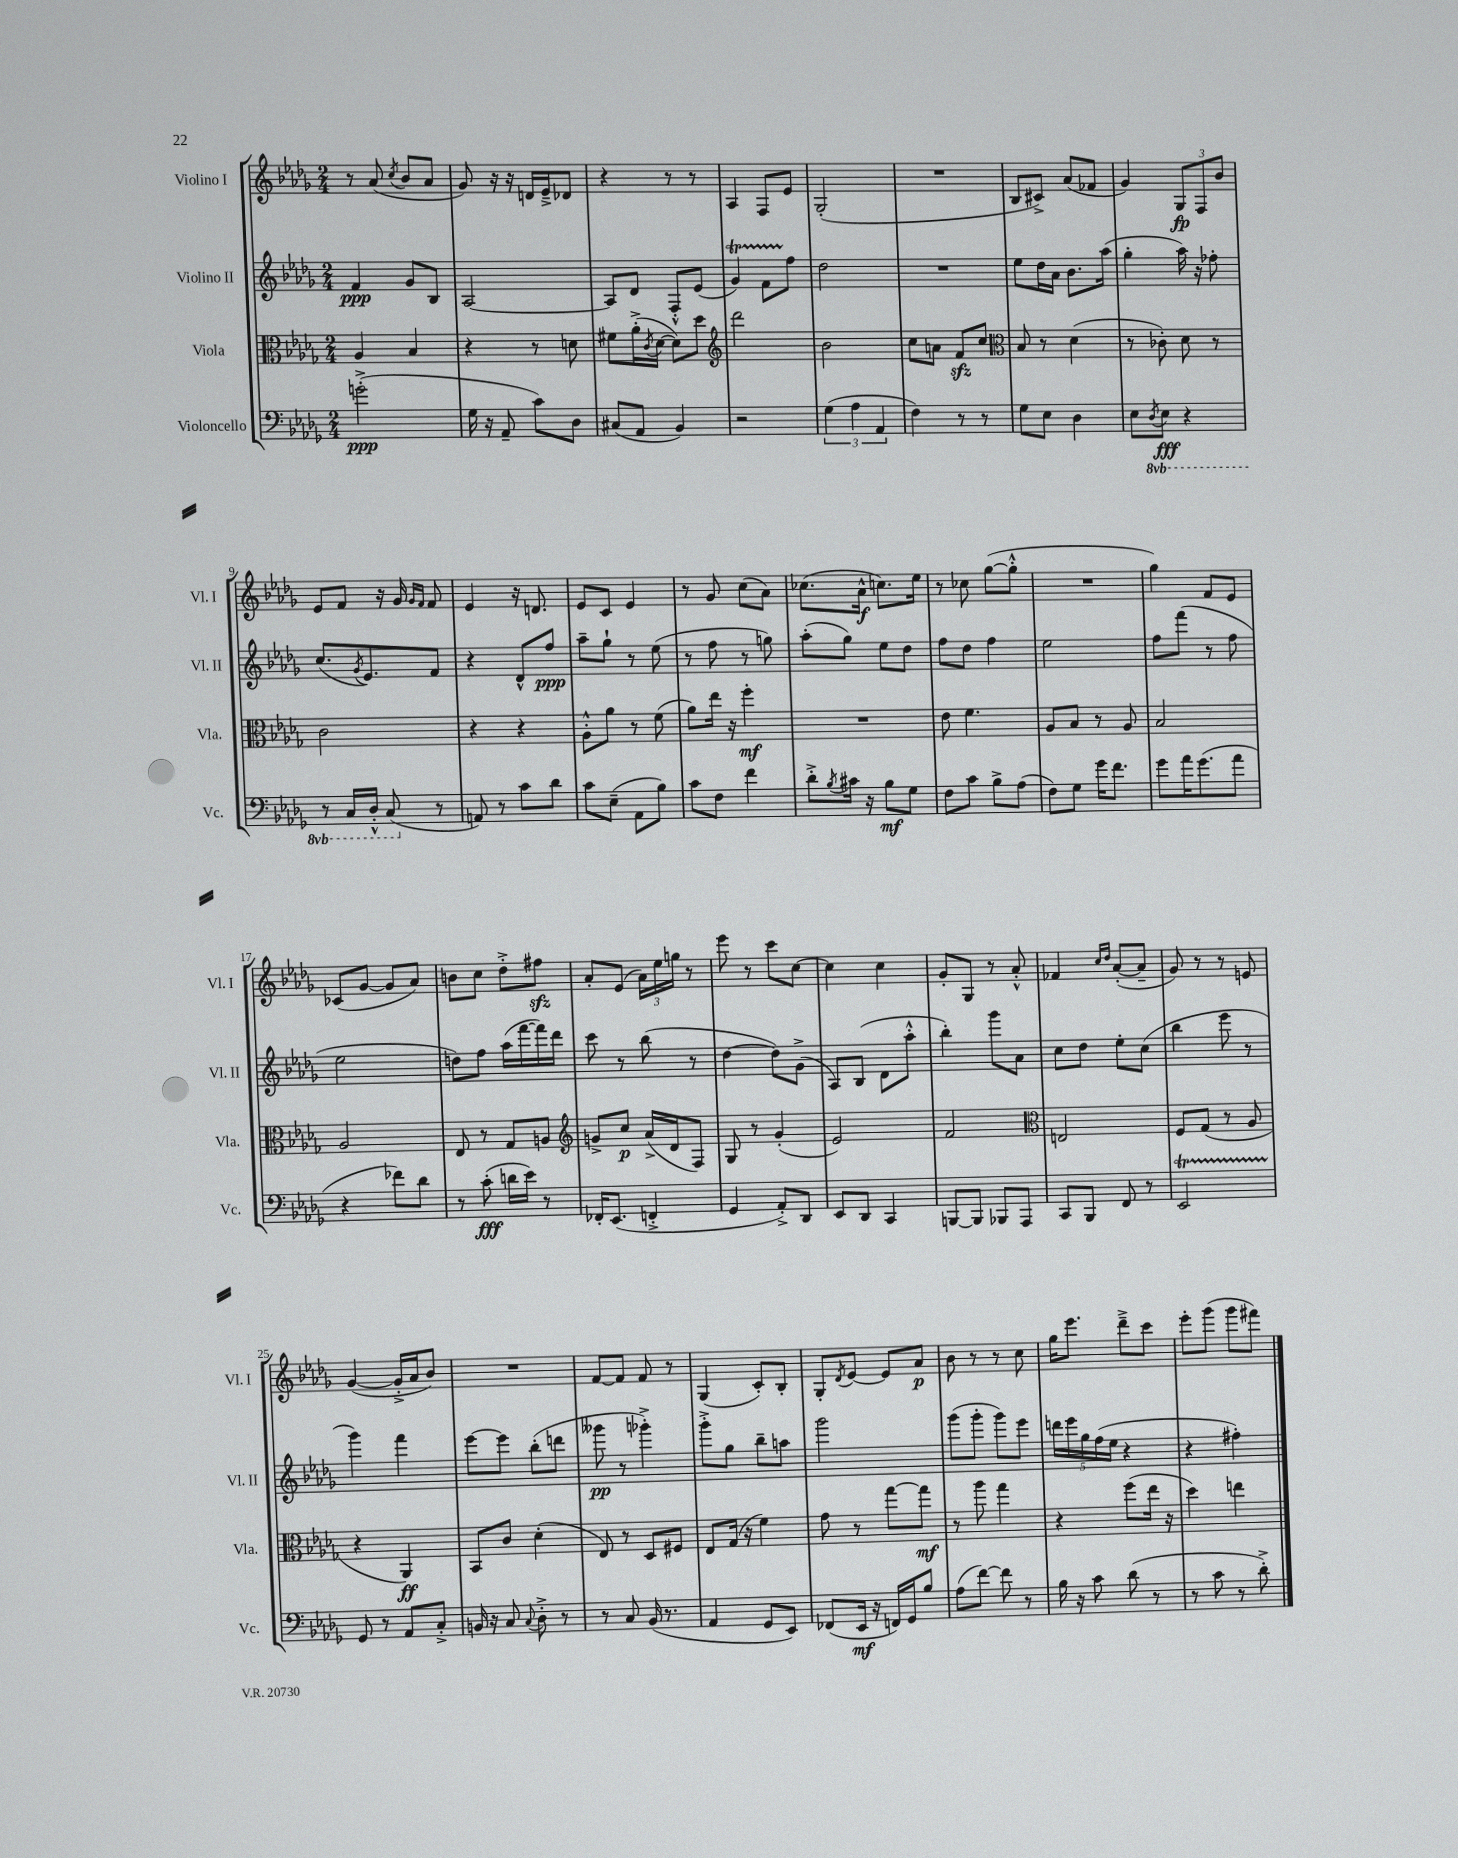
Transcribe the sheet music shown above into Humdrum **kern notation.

**kern	**kern	**kern	**kern
*staff4	*staff3	*staff2	*staff1
*clefF4	*clefC3	*clefG2	*clefG2
*k[b-e-a-d-g-]	*k[b-e-a-d-g-]	*k[b-e-a-d-g-]	*k[b-e-a-d-g-]
*M2/4	*M2/4	*M2/4	*M2/4
(2g'^	4A-	4f	8r
.	.	.	(8a-
.	.	.	8qcc
.	4B-	8g-	8b-
.	.	8B-	8a-
=	=	=	=
16G-	4r	[2A-	8g-)
16r	.	.	.
8AA-~	.	.	16r
.	.	.	16r
8c)	8r	.	16d
.	.	.	16e-~^
8D-	8d	.	8d-
=	=	=	=
(8C#	8f#	8A-]	4r
8AA-	(16a-'^	8d-	.
.	8qc	.	.
.	[16d-	.	.
4BB-)	8d-])	8F'^^	8r
.	8dd-	(8e-	8r
=	=	=	=
*	*clefG2	*	*
2r	2ddd-	4g-)	4A-
.	.	8f	8F
.	.	8ff	8e-
=	=	=	=
(6G-	2b-	2dd-	(2G-'
6A-	.	.	.
6AA-	.	.	.
=	=	=	=
4F)	8cc	2r	2r
.	8a	.	.
8r	8f	.	.
8r	8cc	.	.
=	=	=	=
*	*clefC3	*	*
8G-	8B-	8ee-	8B-
8E-	8r	16dd-	8c#^)
.	.	16a-	.
4D-	(4d-	8.b-	(8a-
.	.	.	8f-
.	.	(16aa-	.
=	=	=	=
8E-	8r	4gg-'	4g-)
8qDD-	.	.	.
8EE-	8c-')	.	.
4r	8d-	16aa-)	12G-
.	.	16r	.
.	.	.	12F
.	8r	8ff-'	.
.	.	.	12b-
=	=	=	=
8r	2c	(8.cc	8e-
16CC	.	.	8f
.	.	8qg-	.
16DD-'^^	.	8.e-)	.
(8CC	.	.	16r
.	.	.	16g-
.	.	.	16qqg-
.	.	.	16qqf
8r	.	8f	8f
=	=	=	=
8AA)	4r	4r	4e-
8r	.	.	.
8c	4r	8d-^^	16r
.	.	.	8.d
8d-	.	8ff	.
=	=	=	=
8c	8A-'^^	8aa-~	8e-
(8E-~	8a-	8gg-`	8c
8AA-	8r	8r	4e-
8B-)	(8f	(8ee-	.
=	=	=	=
8c	8a-)	8r	8r
8F	16ee-	8ff	8g-
.	16r	.	.
4f	4ff'	8r	(8cc
.	.	8gg)	8a-)
=	=	=	=
8d-'^	2r	(8aa-'	(8.cc-
8qB-	.	.	.
16c#	.	8gg-)	.
16r	.	.	16a-^^
8B-	.	8ee-	8.cc)
8G-	.	8dd-	.
.	.	.	16ee-
=	=	=	=
8F	8e-	8ff	8r
8c	4.f	8dd-	8cc-
8B-^	.	4ff	([8gg-
(8A-	.	.	8gg-'^^]
=	=	=	=
8F)	8A-	2ee-	2r
8G-	8B-	.	.
16g-	8r	.	.
8.f	.	.	.
.	8A-	.	.
=	=	=	=
8g-	2B-	8ff	4gg-)
16a-	.	(8fff	.
(8.g-	.	.	.
.	.	8r	8f
8a-	.	8ff	8e-
=	=	=	=
4r	2A-	2ee-	(8c-
.	.	.	[8g-
8f-)	.	.	8g-]
8d-	.	.	8a-)
=	=	=	=
8r	8E-	8dd)	8b
(8c'	8r	8ff	8cc
16d	8G-	(16aa-	8dd-'^
16e-)	.	[16fff	.
8r	8A	16fff])	8ff#
.	.	16ddd-	.
=	=	=	=
*	*clefG2	*	*
16FF-'	8g^	8ccc	8a-'
(8.EE-	.	.	.
.	8cc	8r	(8e-
4FF'^	(16a-^	(8bb-	24a-)
.	.	.	24ee-
.	16d-	.	.
.	.	.	24gg
.	8F)	8r	8r
=	=	=	=
4GG-	8G-	[4dd-	8eee-
.	8r	.	8r
8AA-'^)	(4g-'	8dd-])	8ccc
8DD-	.	(8g-^	[8cc
=	=	=	=
8EE-	2e-)	8A-)	4cc]
8DD-	.	(8B-	.
4CC	.	8d-	4cc
.	.	8aa-'^^	.
=	=	=	=
[8BBB	2f	4bb-')	8g-'
8BBB]	.	.	8G-
8BBB-	.	8ggg-	8r
8AAA-	.	8a-	8a-'^^
=	=	=	=
*	*clefC3	*	*
8CC	2E	8cc	4f-
8BBB-	.	8dd-	.
.	.	.	16qqcc
.	.	.	16qqdd-
8FF	.	8ee-'	([8a-'
8r	.	(8cc	8a-~]
=	=	=	=
2EE-	8F	4bb-	8g-)
.	(8G-	.	8r
.	8r	8eee-	8r
.	8A-	8r	8e
=	=	=	=
8GG-	4r	4ggg-)	([4g-
8r	.	.	.
8AA-	4AA-)	4fff	16g-'^]
.	.	.	16a-
8C'^	.	.	8b-)
=	=	=	=
16BB	8BB-	[8eee-	2r
16r	.	.	.
8C	8c	8eee-]	.
8qqC	.	.	.
8D-'^	(4d-'	(8bb-'	.
8r	.	8ddd	.
=	=	=	=
8r	8E-)	8ggg--	[8f
8C	8r	8r	8f]
(16BB-	8D-	4ggg-'^)	8f
8.r	.	.	.
.	8F#	.	8r
=	=	=	=
4AA-	8E-	8ggg-'^	(4G-
.	(16G-	8gg-	.
.	16r	.	.
8GG-	4f)	8bb-~	8c')
8EE-)	.	8aa	8B-'
=	=	=	=
(8FF-	8g-	2ggg-	8G-'
.	.	.	8qd-
16EE-	8r	.	[8e-
16r	.	.	.
16FF)	[8gg-	.	8e-]
16GG-	.	.	.
8B-	8gg-]	.	8a-
=	=	=	=
(8A-	8r	(8ggg-	8b-
[8f)	8aa-	8ggg-'	8r
8f]	4gg-	8ggg-)	8r
8r	.	8eee-	8cc
=	=	=	=
16B-	4r	20ddd	16gg-
.	.	20eee-	.
16r	.	.	8.eee-
.	.	20gg-	.
8c	.	.	.
.	.	(20ff	.
.	.	20ee-	.
(8d-	(8ff	4r	8ddd-~^
8r	16ee-	.	8ccc
.	16r	.	.
=	=	=	=
8r	4dd-)	4r	8eee-'
8c	.	.	(8ggg-
8r	4ee	4ff#')	8ggg-
8d-'^)	.	.	8fff#)
==	==	==	==
*-	*-	*-	*-
